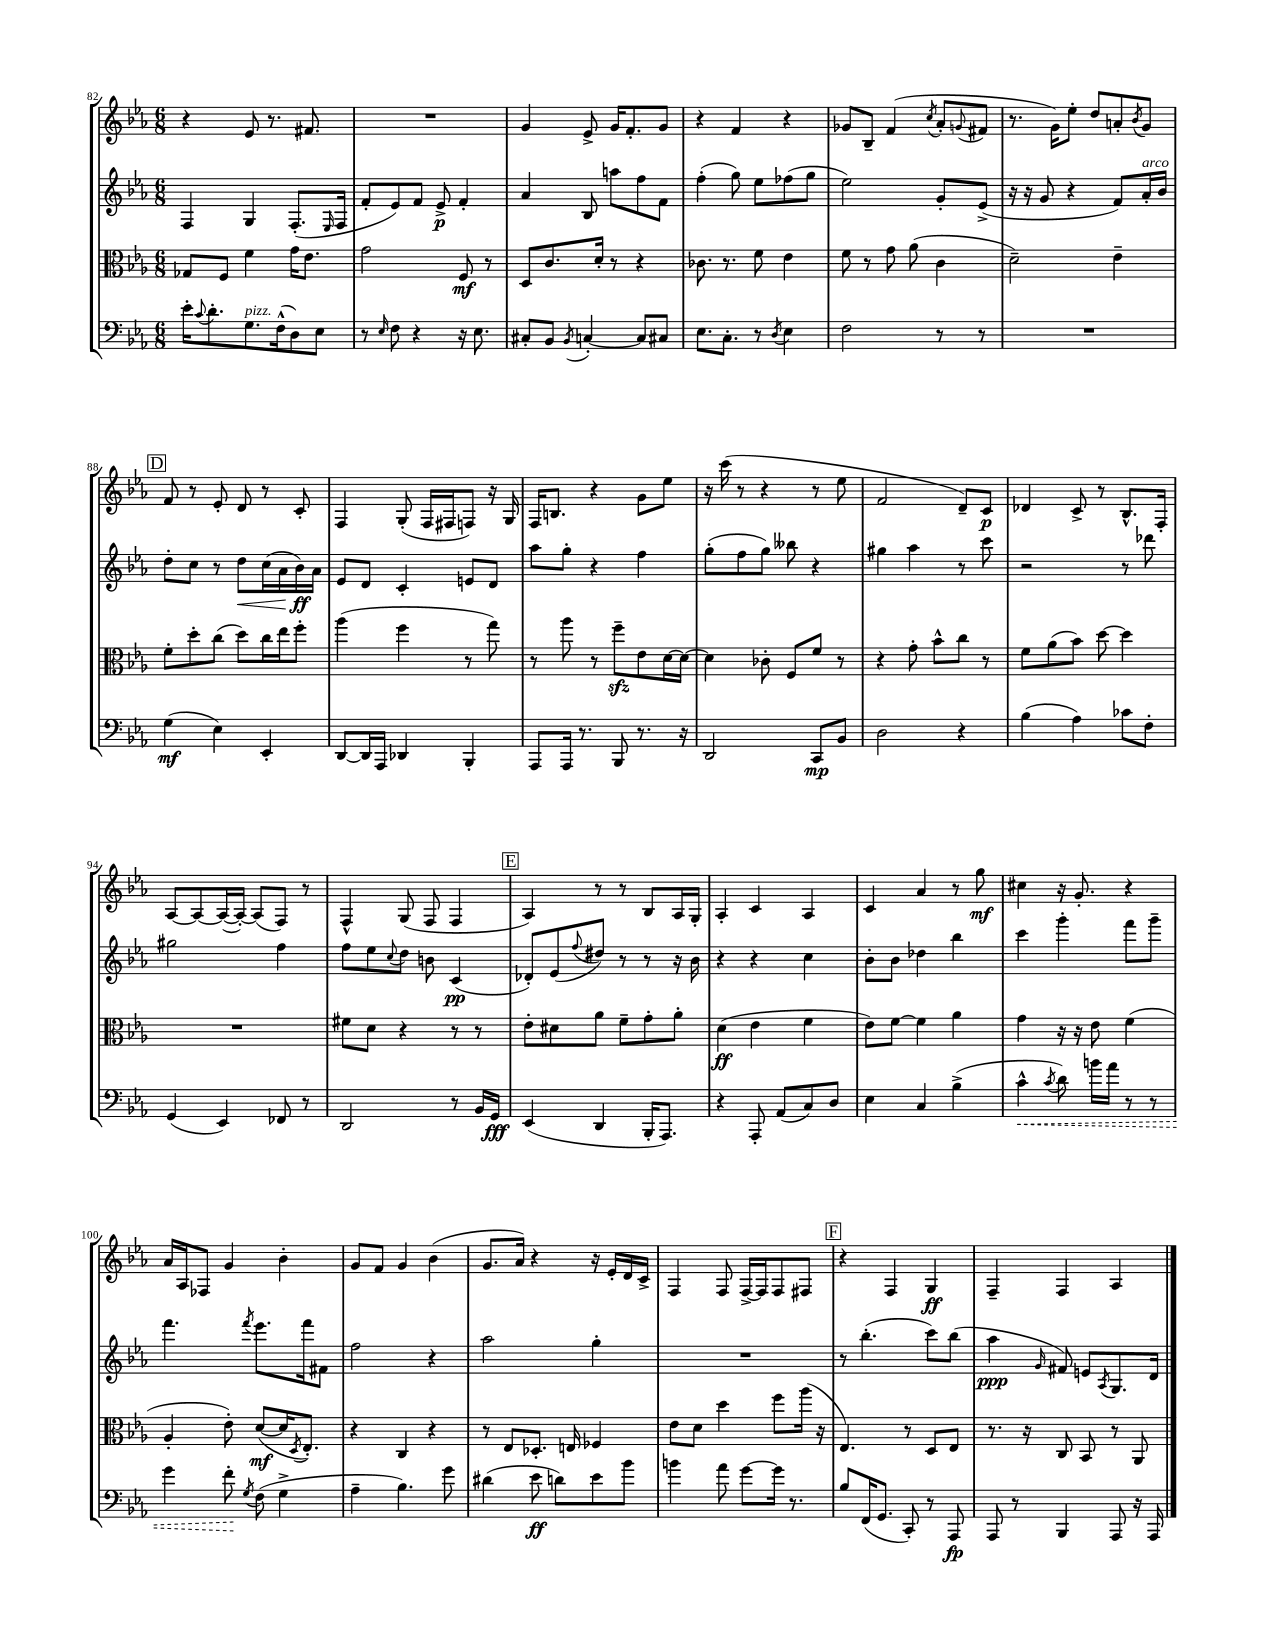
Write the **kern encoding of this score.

**kern	**dynam	**kern	**dynam	**kern	**dynam	**kern	**dynam
*part4	*part4	*part3	*part3	*part2	*part2	*part1	*part1
*staff4	*staff4	*staff3	*staff3	*staff2	*staff2	*staff1	*staff1
*clefF4	*	*clefC3	*	*clefG2	*	*clefG2	*
*k[b-e-a-]	*	*k[b-e-a-]	*	*k[b-e-a-]	*	*k[b-e-a-]	*
*M6/8	*	*M6/8	*	*M6/8	*	*M6/8	*
=82	=82	=82	=82	=82	=82	=82	=82
16e-'\KL	.	8G-X/L	.	4F/	.	4r	.
8qqc/	.	.	.	.	.	.	.
8.d'\	.	.	.	.	.	.	.
.	.	8F/J	.	.	.	.	.
!LO:TX:a:i:t=pizz.	!	!	!	!	!	!	!
8.G\	.	4f\	.	4G/	.	8e-/	.
.	.	.	.	.	.	8.r	.
(16F^^\k	.	.	.	.	.	.	.
8D\)	.	16g\KL	.	(8.F'/L	.	.	.
.	.	8.e-\J	.	.	.	8.f#X/	.
8E-\J	.	.	.	.	.	.	.
.	.	.	.	16qqE-/	.	.	.
.	.	.	.	16F/Jk	.	.	.
=83	=83	=83	=83	=83	=83	=83	=83
8r	.	2g\	.	8f'/L	.	2.r	.
16qqE-/	.	.	.	.	.	.	.
8F\	.	.	.	8e-/)	.	.	.
4r	.	.	.	8f/J	.	.	.
.	.	.	.	8e-^/	p	.	.
16r	.	8F/	mf	4f'/	.	.	.
8.E-\	.	.	.	.	.	.	.
.	.	8r	.	.	.	.	.
=84	=84	=84	=84	=84	=84	=84	=84
8C#X'/L	.	8D/L	.	4a-/	.	4g/	.
8BB-/J	.	8.c/	.	.	.	.	.
8qBB-/	.	.	.	.	.	.	.
[4Cn'/	.	.	.	8B-/	.	8e-^/	.
.	.	16d'/Jk	.	.	.	.	.
.	.	8r	.	8aan\L	.	16g/KL	.
.	.	.	.	.	.	8.f'/	.
8C/L]	.	4r	.	8ff\	.	.	.
8C#X/J	.	.	.	8f\J	.	8g/J	.
=85	=85	=85	=85	=85	=85	=85	=85
8.E-\L	.	8.c-X\	.	(4ff'\	.	4r	.
8.C'\J	.	8.r	.	.	.	.	.
.	.	.	.	8gg\)	.	4f/	.
8r	.	8f\	.	8ee-\L	.	.	.
8qD/	.	.	.	.	.	.	.
4E-\	.	4e-\	.	(8ff-X\	.	4r	.
.	.	.	.	8gg\J	.	.	.
=86	=86	=86	=86	=86	=86	=86	=86
2F\	.	8f\	.	2ee-\)	.	8g-X/L	.
.	.	8r	.	.	.	8B-~/J	.
.	.	8g\	.	.	.	(4f/	.
.	.	(8a-\	.	.	.	.	.
.	.	.	.	.	.	8qcc/	.
8r	.	4c\	.	8g'/L	.	8a-'/L	.
.	.	.	.	.	.	8qqgn/	.
8r	.	.	.	(8e-^/J	.	8f#X/J	.
=87	=87	=87	=87	=87	=87	=87	=87
2.r	.	2d~\)	.	16r	.	8.r	.
.	.	.	.	16r	.	.	.
.	.	.	.	8g/	.	.	.
.	.	.	.	.	.	16g\KL)	.
.	.	.	.	4r	.	8ee-'\J	.
.	.	.	.	.	.	8dd/L	.
.	.	4e-~\	.	8f/L)	.	8an'/	.
.	.	.	.	.	.	8qb-/	.
!	!	!	!	!LO:TX:a:i:t=arco	!	!	!
.	.	.	.	16a-'/L	.	8g/J	.
.	.	.	.	16b-/JJ	.	.	.
!!LO:LB:g=z
!!LO:REH:place=s1:t=D
=88	=88	=88	=88	=88	=88	=88	=88
(4G\	mf	8f'\L	.	8dd'\L	.	8f/	.
.	.	8dd'\	.	8cc\J	.	8r	.
4E-\)	.	(8cc\J	.	8r	.	8e-'/	.
!	!	!	!	!	!LO:HP:b	!	!
.	.	8dd\L)	.	8dd\L	<	8d/	.
4EE-'/	.	16cc\L	.	(16cc\L	.	8r	.
.	.	16ee-\J	.	16a-\	.	.	.
.	.	8ff'\J	.	16b-\)	ff	8c'/	.
.	.	.	.	16a-\JJ	[	.	.
=89	=89	=89	=89	=89	=89	=89	=89
[8DD/L	.	(4aa-\	.	8e-/L	.	4F/	.
16DD/L]	.	.	.	8d/J	.	.	.
16AAA-/JJ	.	.	.	.	.	.	.
4DD-X/	.	4ff\	.	4c'/	.	(8G'/	.
.	.	.	.	.	.	16F/LL	.
.	.	.	.	.	.	16F#X/J	.
4BBB-'/	.	8r	.	8en/L	.	8Fn/J)	.
.	.	8gg\)	.	8d/J	.	16r	.
.	.	.	.	.	.	16G/	.
=90	=90	=90	=90	=90	=90	=90	=90
8AAA-/L	.	8r	.	8aa-\L	.	16F/KL	.
.	.	.	.	.	.	8.Bn/J	.
16AAA-/Jk	.	8aa-\	.	8gg'\J	.	.	.
8.r	.	.	.	.	.	.	.
.	.	8r	.	4r	.	4r	.
8BBB-/	.	8ffzz~\L	.	.	.	.	.
8.r	.	8e-\	.	4ff\	.	8g\L	.
.	.	[16d\L	.	.	.	8ee-\J	.
16r	.	16d\JJ_	.	.	.	.	.
=91	=91	=91	=91	=91	=91	=91	=91
2DD/	.	4d\]	.	(8gg'\L	.	16r	.
.	.	.	.	.	.	(16ccc\	.
.	.	.	.	8ff\	.	8r	.
.	.	8c-X'\	.	8gg\J)	.	4r	.
.	.	8F/L	.	8bb--X\	.	.	.
8CC/L	mp	8f/J	.	4r	.	8r	.
8BB-/J	.	8r	.	.	.	8ee-\	.
=92	=92	=92	=92	=92	=92	=92	=92
2D\	.	4r	.	4gg#X\	.	2f/	.
.	.	8g'\	.	4aa-\	.	.	.
.	.	8b-^^\L	.	.	.	.	.
4r	.	8cc\J	.	8r	.	8d~/L)	.
.	.	8r	.	8ccc\	.	8c/J	p
=93	=93	=93	=93	=93	=93	=93	=93
(4B-\	.	8f\L	.	2r	.	4d-X/	.
.	.	(8a-\	.	.	.	.	.
4A-\)	.	8b-\J)	.	.	.	8c^/	.
.	.	[8dd\	.	.	.	8r	.
8c-X\L	.	4dd\]	.	8r	.	8.B-^^/L	.
8F'\J	.	.	.	8ddd-X\	.	.	.
.	.	.	.	.	.	16F'/Jk	.
!!LO:LB:g=z
=94	=94	=94	=94	=94	=94	=94	=94
(4GG/	.	2.r	.	2gg#X\	.	[8A-/L	.
.	.	.	.	.	.	8A-/_	.
4EE-/)	.	.	.	.	.	(16A-/L_	.
.	.	.	.	.	.	16A-'/JJ_)	.
.	.	.	.	.	.	(8A-/L]	.
8FF-X/	.	.	.	4ff\	.	8F/J)	.
8r	.	.	.	.	.	8r	.
=95	=95	=95	=95	=95	=95	=95	=95
2DD/	.	8f#X\L	.	8ff\L	.	4F^^/	.
.	.	8d\J	.	8ee-\	.	.	.
.	.	.	.	8qqcc/	.	.	.
.	.	4r	.	8dd\J	.	(8G/	.
.	.	.	.	8bn\	.	8F/	.
8r	.	8r	.	(4c/	pp	4F/	.
16BB-/LL	.	8r	.	.	.	.	.
16GG/JJ	fff	.	.	.	.	.	.
!!LO:REH:place=s1:t=E
=96	=96	=96	=96	=96	=96	=96	=96
(4EE-/	.	8e-'\L	.	8d-X'/L)	.	4A-/)	.
.	.	8d#X\	.	(8e-/	.	.	.
.	.	.	.	8qqff/	.	.	.
4DD/	.	8a-\J	.	8dd#X/J)	.	8r	.
.	.	8f~\L	.	8r	.	8r	.
16BBB-'/KL	.	8g'\	.	8r	.	8B-/L	.
8.AAA-/J)	.	.	.	.	.	.	.
.	.	8a-'\J	.	16r	.	16A-/L	.
.	.	.	.	16b-\	.	16G'/JJ	.
=97	=97	=97	=97	=97	=97	=97	=97
4r	.	(4d\	ff	4r	.	4A-'/	.
8AAA-'/	.	4e-\	.	4r	.	4c/	.
(8AA-/L	.	.	.	.	.	.	.
8C/)	.	4f\	.	4cc\	.	4A-/	.
8D/J	.	.	.	.	.	.	.
=98	=98	=98	=98	=98	=98	=98	=98
4E-\	.	8e-\L)	.	8b-'\L	.	4c/	.
.	.	[8f\J	.	8b-\J	.	.	.
4C/	.	4f\]	.	4dd-X\	.	4a-/	.
(4B-^\	.	4a-\	.	4bb-\	.	8r	.
.	.	.	.	.	.	8gg\	mf
=99	=99	=99	=99	=99	=99	=99	=99
!	!LO:HP:b	!	!	!	!	!	!
4c^^\	<	4g\	.	4ccc\	.	4cc#X\	.
8qc/	.	.	.	.	.	.	.
8d\)	.	16r	.	4ggg'\	.	16r	.
.	.	16r	.	.	.	8.g'/	.
16bn\LL	.	8e-\	.	.	.	.	.
16a-\JJ	.	.	.	.	.	.	.
8r	.	(4f\	.	8fff\L	.	4r	.
8r	.	.	.	8ggg~\J	.	.	.
!!LO:LB:g=z
=100	=100	=100	=100	=100	=100	=100	=100
4g\	.	4A-'/	.	4.fff\	.	16a-/LL	.
.	.	.	.	.	.	16A-/J	.
.	.	.	.	.	.	8F-X/J	.
8f'\	.	8e-'\)	.	.	.	4g/	.
8qG/	.	.	.	8qfff/	.	.	.
(8F\	[	([8d/L	mf	8.eee-\L	.	.	.
4G^\	.	16d/K]	.	.	.	4b-'\	.
.	.	8qD/	.	.	.	.	.
.	.	8.E-'/J)	.	16fff\k	.	.	.
.	.	.	.	8f#X\J	.	.	.
=101	=101	=101	=101	=101	=101	=101	=101
4A-~\	.	4r	.	2ff\	.	8g/L	.
.	.	.	.	.	.	8f/J	.
4.B-\)	.	4C/	.	.	.	4g/	.
.	.	4r	.	4r	.	(4b-\	.
8g\	.	.	.	.	.	.	.
=102	=102	=102	=102	=102	=102	=102	=102
(4d#X\	.	8r	.	2aa-\	.	8.g/L	.
.	.	8E-/L	.	.	.	.	.
.	.	.	.	.	.	16a-/Jk)	.
8e-\	ff	8.D-X'/J	.	.	.	4r	.
8dn\L)	.	.	.	.	.	.	.
.	.	16En/	.	.	.	.	.
8e-\	.	4F-X/	.	4gg'\	.	16r	.
.	.	.	.	.	.	16e-'/LL	.
8b-\J	.	.	.	.	.	16d/	.
.	.	.	.	.	.	16c^/JJ	.
=103	=103	=103	=103	=103	=103	=103	=103
4bn\	.	8e-\L	.	2.r	.	4F/	.
.	.	8d\J	.	.	.	.	.
8a-\	.	4dd\	.	.	.	8F/	.
[8g\L	.	.	.	.	.	[16F^/LL	.
.	.	.	.	.	.	16F/J]	.
16g\Jk]	.	8ff\L	.	.	.	8F/	.
8.r	.	.	.	.	.	.	.
.	.	(16aa-\Jk	.	.	.	8F#X/J	.
.	.	16r	.	.	.	.	.
!!LO:REH:place=s1:t=F
=104	=104	=104	=104	=104	=104	=104	=104
8B-/L	.	4.E-/)	.	8r	.	4r	.
(16FF/K	.	.	.	(4.bb-'\	.	.	.
8.GG/J	.	.	.	.	.	.	.
.	.	.	.	.	.	4F/	.
8CC'/)	.	8r	.	.	.	.	.
8r	.	8D/L	.	8ccc\L)	.	4G/	ff
8AAA-/	fp	8E-/J	.	(8bb-\J	.	.	.
=105	=105	=105	=105	=105	=105	=105	=105
8AAA-/	.	8.r	.	4aa-\	ppp	4F~/	.
8r	.	.	.	.	.	.	.
.	.	16r	.	.	.	.	.
.	.	.	.	16qqg/	.	.	.
4BBB-/	.	8C/	.	8f#X/)	.	4F/	.
.	.	8BB-/	.	8en/L	.	.	.
.	.	.	.	8qA-/	.	.	.
8AAA-/	.	8r	.	8.G/	.	4A-/	.
16r	.	8AA-/	.	.	.	.	.
16AAA-/	.	.	.	16d/Jk	.	.	.
==	==	==	==	==	==	==	==
*-	*-	*-	*-	*-	*-	*-	*-
